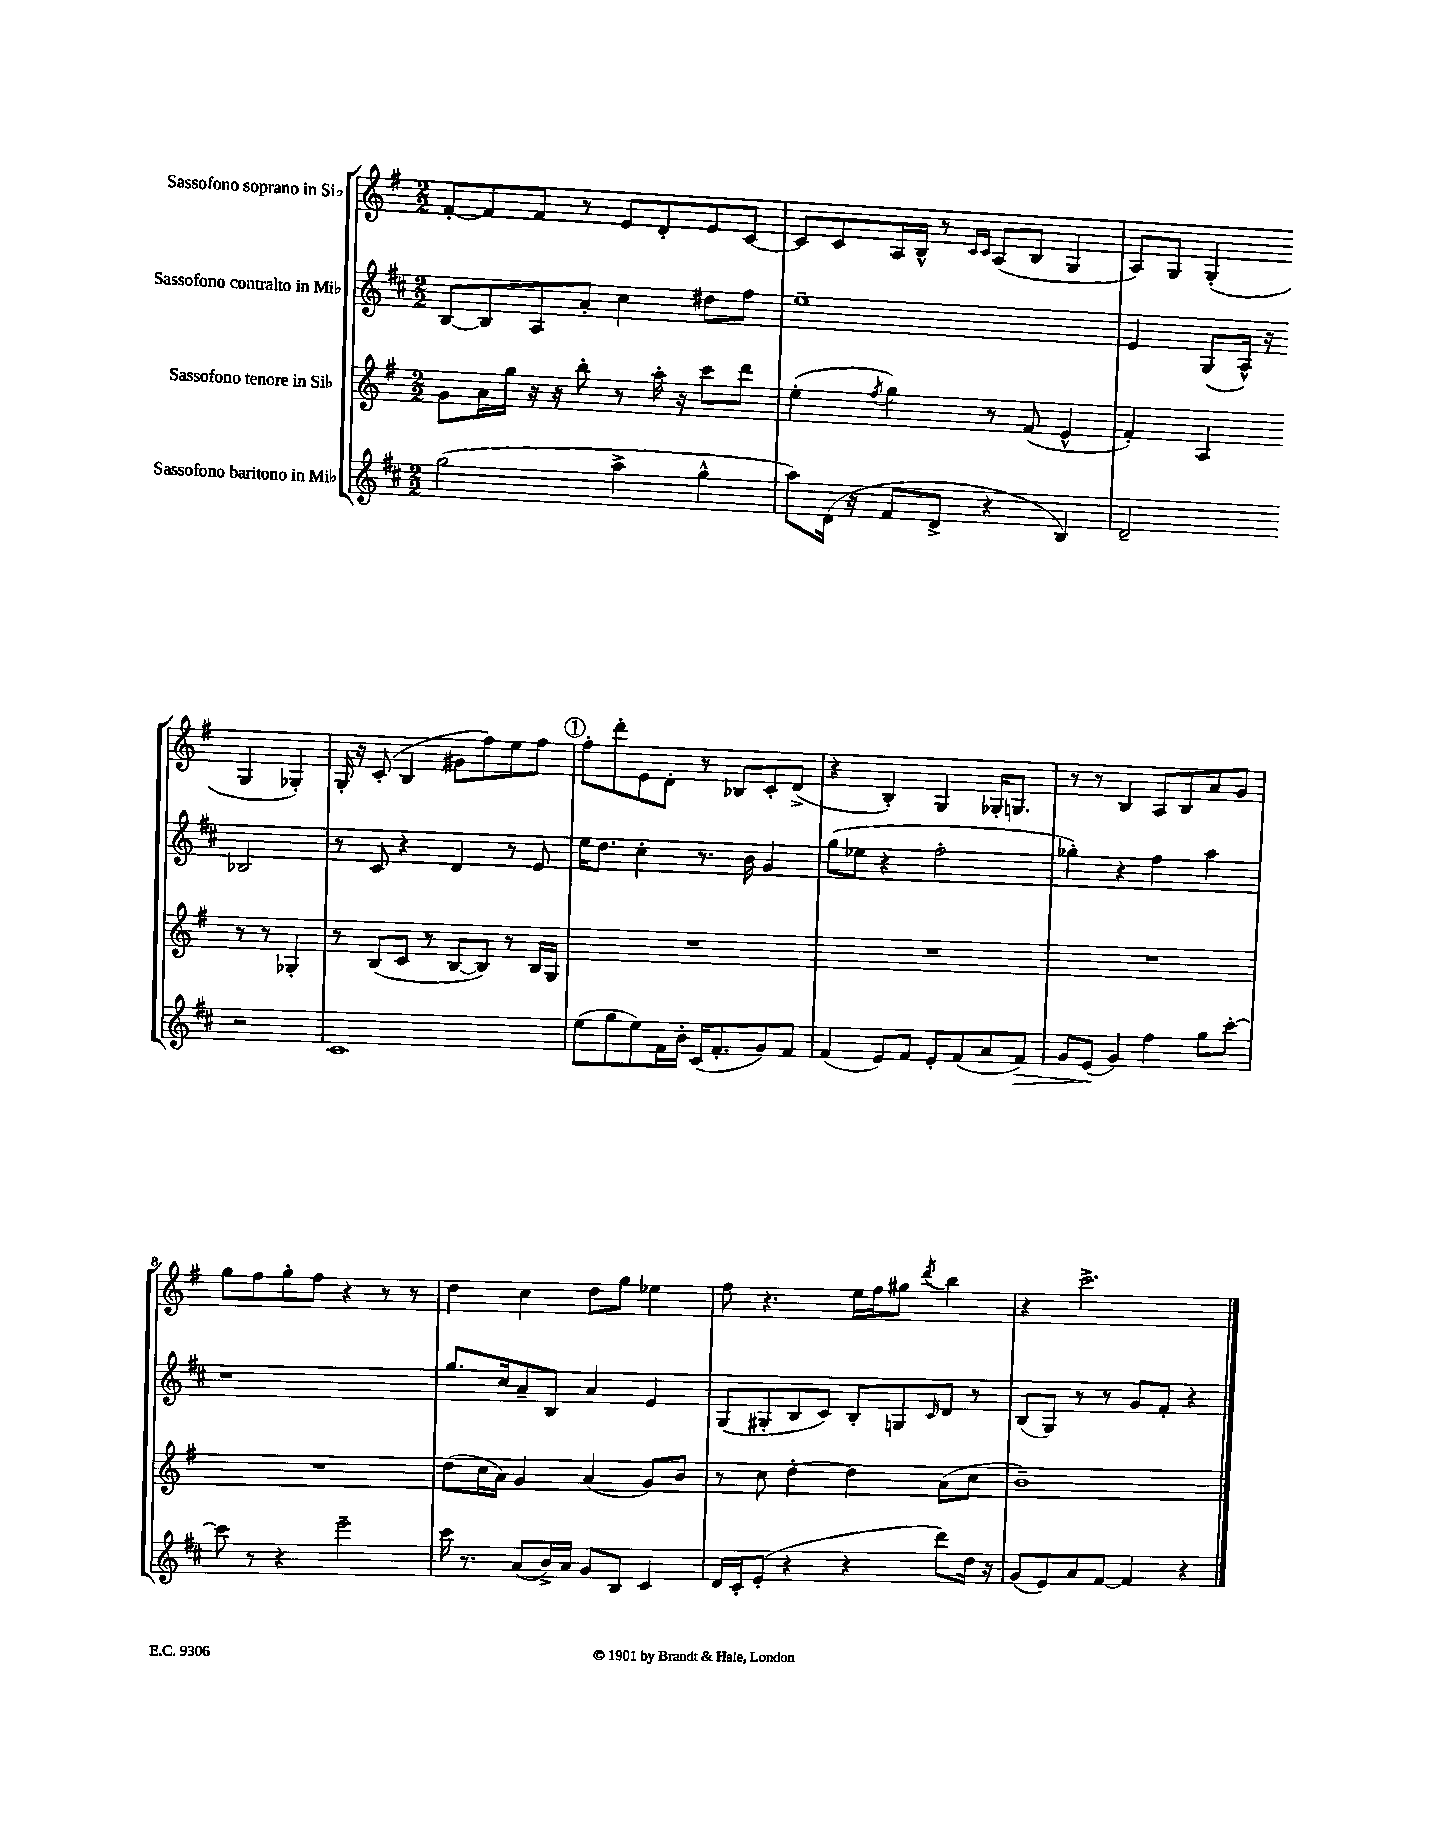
<<
\new StaffGroup <<
\new Staff = "s0" \with { instrumentName = "Sassofono soprano in Sib" } {
    \clef treble \key g \major \numericTimeSignature \time 2/2
    fis'8~-. fis'8 fis'8 r8 e'8 d'8-. e'8 c'8~ |
    c'8 c'8 a16 b16-^ r8 \grace { c'16 c'16 } a8( b8 g4 |
    a8) g8 g4-.( g4 ges4-.) |
    g16-. r16 c'8-.( b4 gis'8 fis''8) e''8 fis''8 |
    \mark \markup { \circle "1" } fis''8-. d'''8-. e'8 d'8-. r8 bes8 c'8-. d'8->( |
    r4 b4-.) g4 ges16-. g8. |
    r8 r8 b4 a8 b8 a'8 g'8 |
    g''8 fis''8 g''8-. fis''8 r4 r8 r8 |
    d''4 c''4 d''8 g''8 ees''4 |
    fis''8 r4. e''16 fis''16 gis''8 \acciaccatura { d'''8 } b''4 |
    r4 c'''2.-> \bar "|." |
}
\new Staff = "s1" \with { instrumentName = "Sassofono contralto in Mib" } {
    \clef treble \key d \major \numericTimeSignature \time 2/2
    b8~ b8 a8 a'8-. cis''4 dis''8 fis''8 |
    e''1-- |
    e'4 g8( a16-^) r16 bes2 |
    r8 cis'8 r4 d'4 r8 e'8 |
    \mark \markup { \circle "1" } e''16 d''8. cis''4-. r8. b'16 g'4 |
    g''8( ees''8 r4 fis''2-. |
    ges''4-.) r4 fis''4 a''4 |
    r1 |
    g''8. cis''16 a'8-- b8 a'4 e'4 |
    g8( gis8-. b8 cis'8) b8-. g8 \grace { cis'16 } d'8 r8 |
    b8( g8) r8 r8 g'8 fis'8-. r4 \bar "|." |
}
\new Staff = "s2" \with { instrumentName = "Sassofono tenore in Sib" } {
    \clef treble \key g \major \numericTimeSignature \time 2/2
    g'8 a'16 g''16 r16 r16 b''8-. r8 a''16-. r16 c'''8 d'''8 |
    e''4-.( \acciaccatura { fis''8 } g''4) r8 fis'8( e'4-^ |
    fis'4-.) a4 r8 r8 ges4-. |
    r8 b8( c'8 r8 b8~ b8) r8 b16 g16 |
    \mark \markup { \circle "1" } R1 |
    R1 |
    R1 |
    R1 |
    d''8( c''16 a'16) g'4 a'4( g'8) b'8 |
    r8 c''8 d''4~-. d''4 a'8( c''8 |
    b'1--) \bar "|." |
}
\new Staff = "s3" \with { instrumentName = "Sassofono baritono in Mib" } {
    \clef treble \key d \major \numericTimeSignature \time 2/2
    g''2( a''4-> g''4-^ |
    a''8) d'16( r16 fis'8 d'8-> r4 b4) |
    d'2-- r2 |
    cis'1 |
    \mark \markup { \circle "1" } e''8( g''8 e''8) fis'16 b'16-. cis'16( fis'8.-. g'8) fis'8 |
    fis'4( e'8) fis'8 e'8-. fis'8( a'8 fis'8\>) |
    g'8 e'8\!( g'4) fis''4 g''8 cis'''8~-. |
    cis'''8 r8 r4 e'''2-- |
    cis'''16 r8. a'8( b'16->) a'16 g'8 b8 cis'4 |
    d'16 cis'16-. e'8-.( r4 r4 d'''8) d''16 r16 |
    g'8( e'8) a'8 fis'8~ fis'4 r4 \bar "|." |
}
>>
>>
